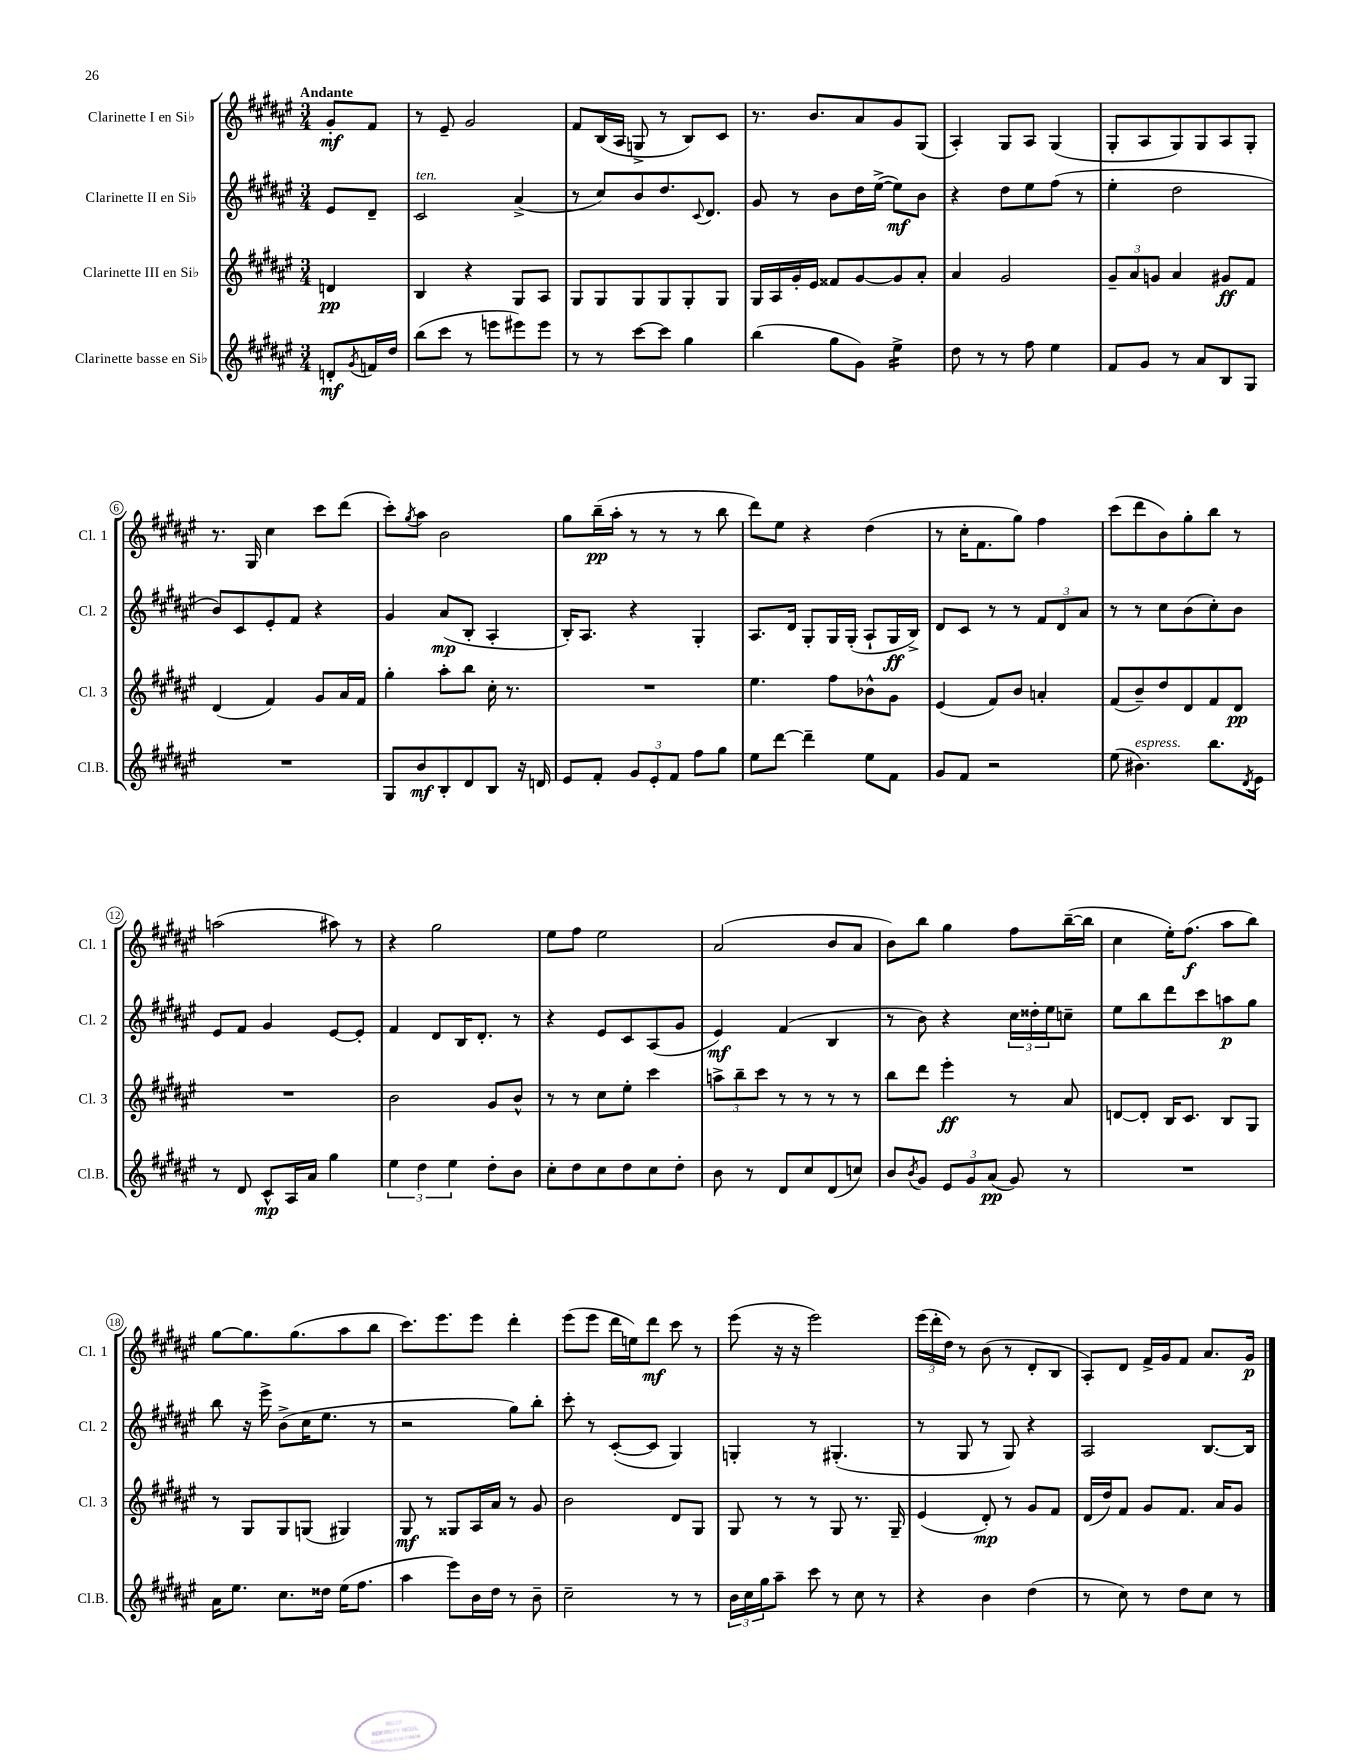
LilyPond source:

<<
\new StaffGroup <<
\new Staff = "s0" \with { instrumentName = "Clarinette I en Sib" shortInstrumentName = "Cl. 1" } {
    \clef treble \key fis \major \numericTimeSignature \time 3/4 \partial 4 \tempo "Andante"
    gis'8-.\mf fis'8 |
    r8 eis'8-- gis'2 |
    fis'8 b16( ais16 g8-> r8 b8) cis'8 |
    r8. b'8. ais'8 gis'8 gis8( |
    ais4-.) gis8 ais8 gis4( |
    gis8-. ais8 gis8) gis8 ais8 gis8-. |
    r8. gis16 cis''4 cis'''8 dis'''8( |
    cis'''8-.) \acciaccatura { gis''8 } ais''8 b'2 |
    gis''8 b''16--\pp( ais''16-. r8 r8 r8 b''8 |
    dis'''8) eis''8 r4 dis''4( |
    r8 cis''16-. fis'8. gis''8) fis''4 |
    cis'''8( dis'''8 b'8) gis''8-. b''8 r8 |
    a''2( ais''8) r8 |
    r4 gis''2 |
    eis''8 fis''8 eis''2 |
    ais'2( b'8 ais'8 |
    b'8) b''8 gis''4 fis''8 b''16~--( b''16 |
    cis''4 eis''16-.) fis''8.\f( ais''8 b''8) |
    gis''8~ gis''8. gis''8.( ais''8 b''8 |
    cis'''8.) eis'''8. eis'''8 dis'''4-. |
    eis'''8( eis'''8 dis'''16 e''16) dis'''8\mf cis'''8 r8 |
    eis'''8( r16 r16 eis'''2) |
    \tuplet 3/2 { eis'''16( dis'''16-. dis''16) } r8 b'8( r8 dis'8-. b8 |
    ais8-.) dis'8 fis'16-> gis'16 fis'8 ais'8. gis'16\p \bar "|." |
}
\new Staff = "s1" \with { instrumentName = "Clarinette II en Sib" shortInstrumentName = "Cl. 2" } {
    \clef treble \key fis \major \numericTimeSignature \time 3/4 \partial 4
    eis'8 dis'8-- |
    cis'2^\markup { \italic "ten." } ais'4->( |
    r8 cis''8) b'8 dis''8. \appoggiatura { cis'8 } dis'8. |
    gis'8 r8 b'8 dis''16 eis''16~->( eis''8\mf) b'8 |
    r4 dis''8 eis''8 fis''8( r8 |
    eis''4-. dis''2 |
    b'8) cis'8 eis'8-. fis'8 r4 |
    gis'4 ais'8\mp( b8-. ais4-. |
    b16-.) ais8. r4 gis4-. |
    ais8. dis'16 gis8-. gis16 gis16-.( ais8-! gis16\ff b16->) |
    dis'8 cis'8 r8 r8 \tuplet 3/2 { fis'8 dis'8 ais'8 } |
    r8 r8 cis''8 b'8( cis''8-.) b'8 |
    eis'8 fis'8 gis'4 eis'8~ eis'8-. |
    fis'4 dis'8 b16 dis'8.-. r8 |
    r4 eis'8 cis'8 ais8( gis'8 |
    eis'4\mf) fis'4( b4 |
    r8 b'8) r4 \tuplet 3/2 { cis''16 disis''16-. eis''16 } c''8-- |
    eis''8 b''8 dis'''8 cis'''8 a''8\p gis''8 |
    b''8 r16 eis'''16-> b'8->( cis''16 eis''8. r8 |
    r2 gis''8) b''8-. |
    cis'''8-. r8 cis'8~-.( cis'8 gis4) |
    g4-. r8 gis4.-.( |
    r8 gis8 r8 gis8) r4 |
    ais2 b8.~ b16 \bar "|." |
}
\new Staff = "s2" \with { instrumentName = "Clarinette III en Sib" shortInstrumentName = "Cl. 3" } {
    \clef treble \key fis \major \numericTimeSignature \time 3/4 \partial 4
    d'4\pp |
    b4 r4 gis8 ais8 |
    gis8 gis8 gis8 gis8 gis8-. gis8 |
    gis16 ais16 gis'16-. eis'16 fisis'8 gis'8~ gis'8 ais'8-. |
    ais'4 gis'2 |
    \tuplet 3/2 { gis'8-- ais'8 g'8 } ais'4 gis'8\ff fis'8 |
    dis'4( fis'4) gis'8 ais'16 fis'16 |
    gis''4-. ais''8-. b''8 cis''16-. r8. |
    R2. |
    eis''4. fis''8 bes'8-^ gis'8 |
    eis'4( fis'8) b'8 a'4-. |
    fis'8( b'8--) dis''8 dis'8 fis'8 dis'8\pp |
    R2. |
    b'2 gis'8 b'8-^ |
    r8 r8 cis''8 eis''8-. cis'''4 |
    \tuplet 3/2 { a''8-> b''8-- cis'''8 } r8 r8 r8 r8 |
    b''8 dis'''8 eis'''4-.\ff r8 ais'8 |
    d'8~ d'8-. b16 cis'8. b8 gis8 |
    r8 gis8 gis8 g8( gis4) |
    gis8\mf r8 gisis8 ais16 ais'16 r8 gis'8 |
    b'2 dis'8 gis8 |
    gis8 r8 r8 gis8 r8. gis16-- |
    eis'4( dis'8-.\mp) r8 gis'8 fis'8 |
    dis'16( dis''16) fis'8 gis'8 fis'8. ais'16 gis'8 \bar "|." |
}
\new Staff = "s3" \with { instrumentName = "Clarinette basse en Sib" shortInstrumentName = "Cl.B." } {
    \clef treble \key fis \major \numericTimeSignature \time 3/4 \partial 4
    d'8-.\mf \acciaccatura { gis'8 } f'16 dis''16 |
    b''8( cis'''8 r8 e'''8 eis'''8) eis'''8 |
    r8 r8 cis'''8~ cis'''8 gis''4 |
    b''4( gis''8 gis'8) eis''4:16-> |
    dis''8 r8 r8 fis''8 eis''4 |
    fis'8 gis'8 r8 ais'8 b8 gis8 |
    R2. |
    gis8 b'8\mf b8-. dis'8 b8 r16 d'16 |
    eis'8 fis'8-. \tuplet 3/2 { gis'8 eis'8-. fis'8 } fis''8 gis''8 |
    eis''8 dis'''8~ dis'''4-- eis''8 fis'8 |
    gis'8 fis'8 r2 |
    eis''8( bis'4.^\markup { \italic "espress." }) b''8. \acciaccatura { dis'8 } eis'16 |
    r8 dis'8 cis'8-^\mp ais16 ais'16 gis''4 |
    \tuplet 3/2 { eis''4 dis''4 eis''4 } dis''8-. b'8 |
    cis''8-. dis''8 cis''8 dis''8 cis''8 dis''8-. |
    b'8 r8 dis'8 cis''8 dis'8( c''8) |
    b'8 \acciaccatura { b'8 } gis'8 \tuplet 3/2 { eis'8 gis'8 ais'8\pp( } gis'8) r8 |
    R2. |
    ais'16 eis''8. cis''8. disis''16 eis''16( fis''8. |
    ais''4 eis'''8) b'16 dis''16 r8 b'8-- |
    cis''2-- r8 r8 |
    \tuplet 3/2 { b'16 cis''16 gis''16 } ais''8-- cis'''8 r8 cis''8 r8 |
    r4 b'4 dis''4( |
    r8 cis''8) r8 dis''8 cis''8 r8 \bar "|." |
}
>>
>>
\layout { \context { \Score \override BarNumber.stencil = #(make-stencil-circler 0.1 0.3 ly:text-interface::print) } }
